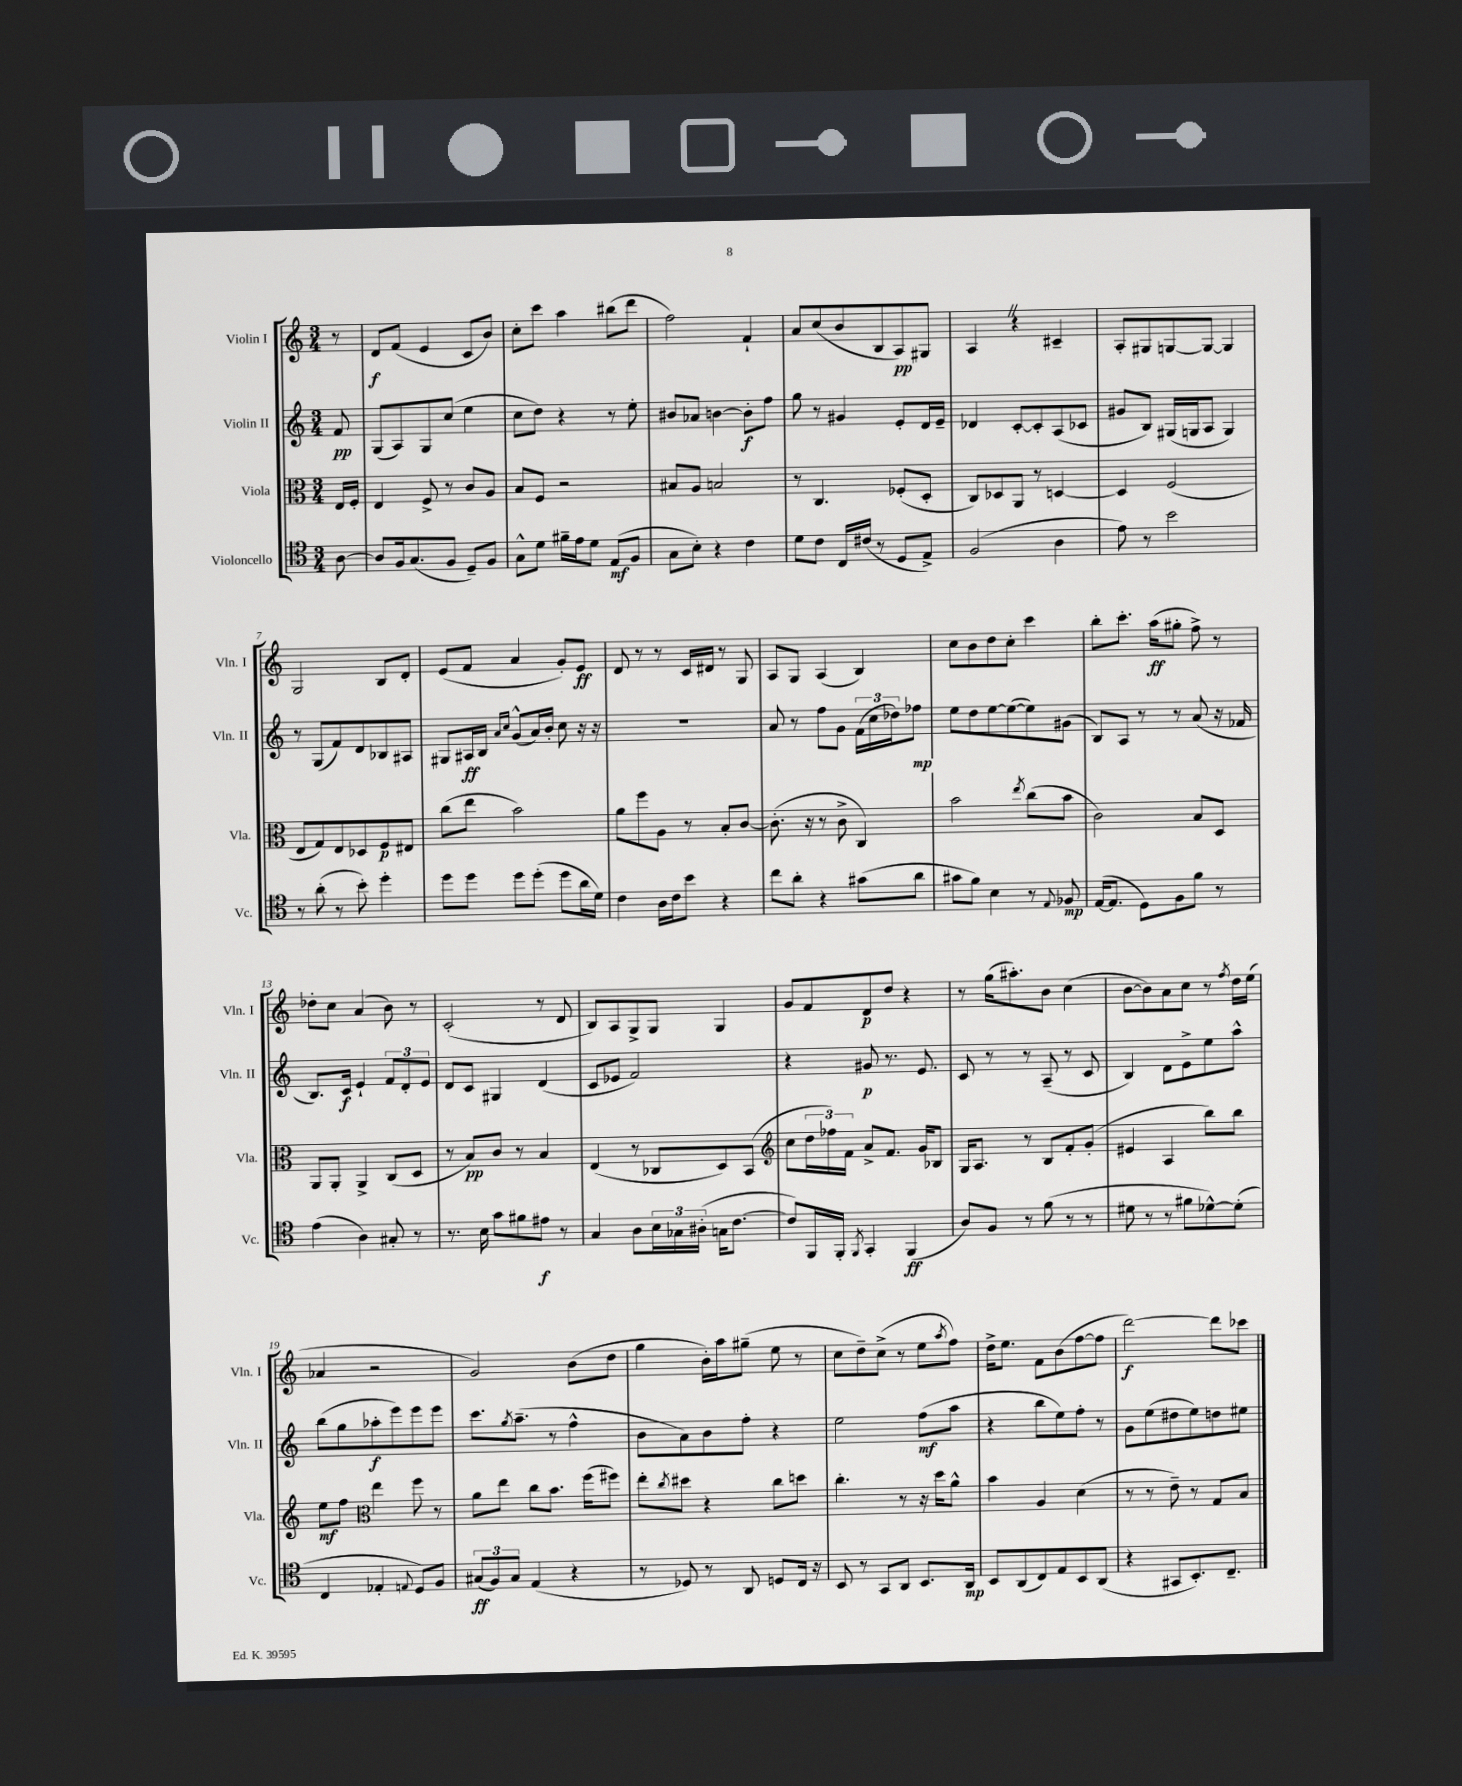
<<
\new StaffGroup <<
\new Staff = "s0" \with { instrumentName = "Violin I" shortInstrumentName = "Vln. I" } {
    \clef treble \key c \major \numericTimeSignature \time 3/4 \partial 8
    r8 |
    d'8\f f'8( e'4 c'8 b'8) |
    c''8-. c'''8 a''4 bis''8( d'''8 |
    f''2) f'4-! |
    a'8 c''8( b'8 b8 a8\pp) gis8 |
    a4 \once \override BreathingSign.text = \markup { \musicglyph "scripts.caesura.straight" } \breathe r4 cis'4-- |
    a8-. gis8 g8~ g8~ g4 |
    g2 b8 d'8-. |
    e'8( f'8 a'4 g'8-.) e'8\ff |
    d'8 r8 r8 c'16 dis'16 r8 g8 |
    a8 g8 a4( b4) |
    c''8 b'8 d''8 c''8-. c'''4 |
    b''8-. c'''8.-. a''16\ff( gis''8-. f''8->) r8 |
    des''8-. c''8 a'4( b'8) r8 |
    c'2-.( r8 d'8 |
    b8) a8 g8-> g8 g4 |
    g'8 f'8 d'8\p d''8 r4 |
    r8 g''16( ais''8.-.) b'8 c''4( |
    b'8~ b'8) a'8 c''8 r8 \acciaccatura { f''8 } d''16 e''16( |
    aes'4 r2 |
    g'2) b'8( d''8 |
    g''4 b'16-.) a''16 gis''8--( e''8 r8 |
    c''8 d''8--) c''8->( r8 e''8 \acciaccatura { a''8 } f''8) |
    d''16-> e''8. f'8 b'8( f''8~ f''8 |
    d'''2~\f) d'''8 ces'''8 \bar "|." |
}
\new Staff = "s1" \with { instrumentName = "Violin II" shortInstrumentName = "Vln. II" } {
    \clef treble \key c \major \numericTimeSignature \time 3/4 \partial 8
    f'8\pp |
    g8( a8) g8 c''8( e''4 |
    c''8 d''8) r4 r8 e''8-. |
    bis'8 aes'8 b'4~ b'8-.\f f''8 |
    g''8 r8 gis'4 e'8-. d'16 e'16-- |
    des'4 c'8~-. c'8-. a8( ces'8 |
    gis'8 b8) gis16( g16 a8 g4) |
    r8 g8( f'8) d'8 bes8 ais8 |
    gis8 ais16\ff b16 \grace { a'16 c''16 } g'8-^( a'16) b'16-. c''8 r16 r16 |
    R2. |
    a'8 r8 f''8 g'8 \tuplet 3/2 { f'16( c''16 des''16) } fes''8\mp |
    e''8 d''8 e''8~ e''8~( e''8) gis'8( |
    b8) a8 r8 r8 a'8( r16 fes'16 |
    b8.) c'16\f e'4-! \tuplet 3/2 { f'8 d'8-. e'8 } |
    d'8 c'8 gis4 d'4( |
    c'8 ees'8 f'2) |
    r4 gis'8\p r8. e'8. |
    c'8 r8 r8 a8--( r8 c'8 |
    b4) d'8 e'8-> e''8 a''8-^ |
    b''8( g''8 aes''8-.\f e'''8) e'''8 e'''8 |
    c'''8. \acciaccatura { g''8 } a''8.--( r8 f''4-^ |
    b'8 a'8) b'8 f''8-. r4 |
    e''2 f''8\mf( a''8 |
    r4 b''8 e''8) f''8-. r8 |
    g'8 e''8( dis''8 e''8) d''8 eis''8 \bar "|." |
}
\new Staff = "s2" \with { instrumentName = "Viola" shortInstrumentName = "Vla." } {
    \clef alto \key c \major \numericTimeSignature \time 3/4 \partial 8
    e16 f16-. |
    e4 f8-> r8 c'8 a8 |
    b8 f8 r2 |
    bis8 a8 b2 |
    r8 c4. fes8-.( d8-. |
    c8) des8 a,8 r8 d4~ |
    d4 f2( |
    e8 g8) e8 des8 f8\p eis8 |
    c''8( e''8 b'2) |
    a'8 f''8 a8 r8 b8-. c'8~ |
    c'8.-.( r16 r8 c'8-> c4) |
    b'2 \acciaccatura { e''8 } c''8( b'8 |
    c'2) b8 d8 |
    a,8 a,8-. a,4-> c8( d8 |
    r8 b8\pp) c'8 r8 b4 |
    e4( r8 ces8 d8) b,8( |
    \clef treble c''8 \tuplet 3/2 { d''16 fes''16) f'16 } a'8-> f'8. g'16 bes8 |
    g16 a8. r8 b8 f'8-. g'8-.( |
    eis'4 a4 b''8) b''8 |
    e''8\mf f''8 \clef alto e''4 f''8 r8 |
    a'8 e''8 c''8 b'8. f''16( fis''8) |
    e''8-. \acciaccatura { c''8 } dis''8 r4 c''8 d''8 |
    c''4.-. r8 r16 d''16 a'8-^ |
    b'4 a4 d'4( |
    r8 r8 e'8--) r8 g8 b8 \bar "|." |
}
\new Staff = "s3" \with { instrumentName = "Violoncello" shortInstrumentName = "Vc." } {
    \clef tenor \key c \major \numericTimeSignature \time 3/4 \partial 8
    a8~ |
    a8 f16 g8.( f8 d8--) f8 |
    g8-^ d'8 fis'16-- e'16 d'8 e8\mf( f8 |
    g8 b8-.) r4 c'4 |
    d'8 c'8 c16 cis'16( r8 d8 e8->) |
    f2( a4 |
    e'8) r8 b'2 |
    r8 a'8-.( r8 b'8-.) d''4-. |
    d''8 d''8 d''8 d''8-.( d''8 a'16 d'16) |
    c'4 a16 c'16 b'8 r4 |
    c''8 a'8-. r4 gis'8( a'8 |
    gis'8 f'8) b4 r8 \appoggiatura { e8 } fes8\mp |
    e16~( e8. d8) f8 f'8 r8 |
    e'4( a4) gis8-. r8 |
    r8. b16 g'8 fis'8 eis'8\f r8 |
    g4 a8 \tuplet 3/2 { b16 ges16 ais16-.( } g16 c'8.~ |
    c'8) f,16 f,16-. \acciaccatura { f,8 } g,4-. f,4\ff( |
    a8) f8 r8 f'8( r8 r8 |
    dis'8 r8 r8 fis'8 des'8~-^) des'8-.( |
    c4 ees4-. \appoggiatura { e8 } d8) f8 |
    \tuplet 3/2 { gis8\ff( f8) gis8 } e4( r4 |
    r8 des8) r8 a,8 d8 c16 r16 |
    b,8 r8 g,8 a,8 b,8. a,16\mp |
    b,8 a,8( c8) e8 b,8 a,8( |
    r4 gis,8 b,8.-.) c8.-- \bar "|." |
}
>>
>>
